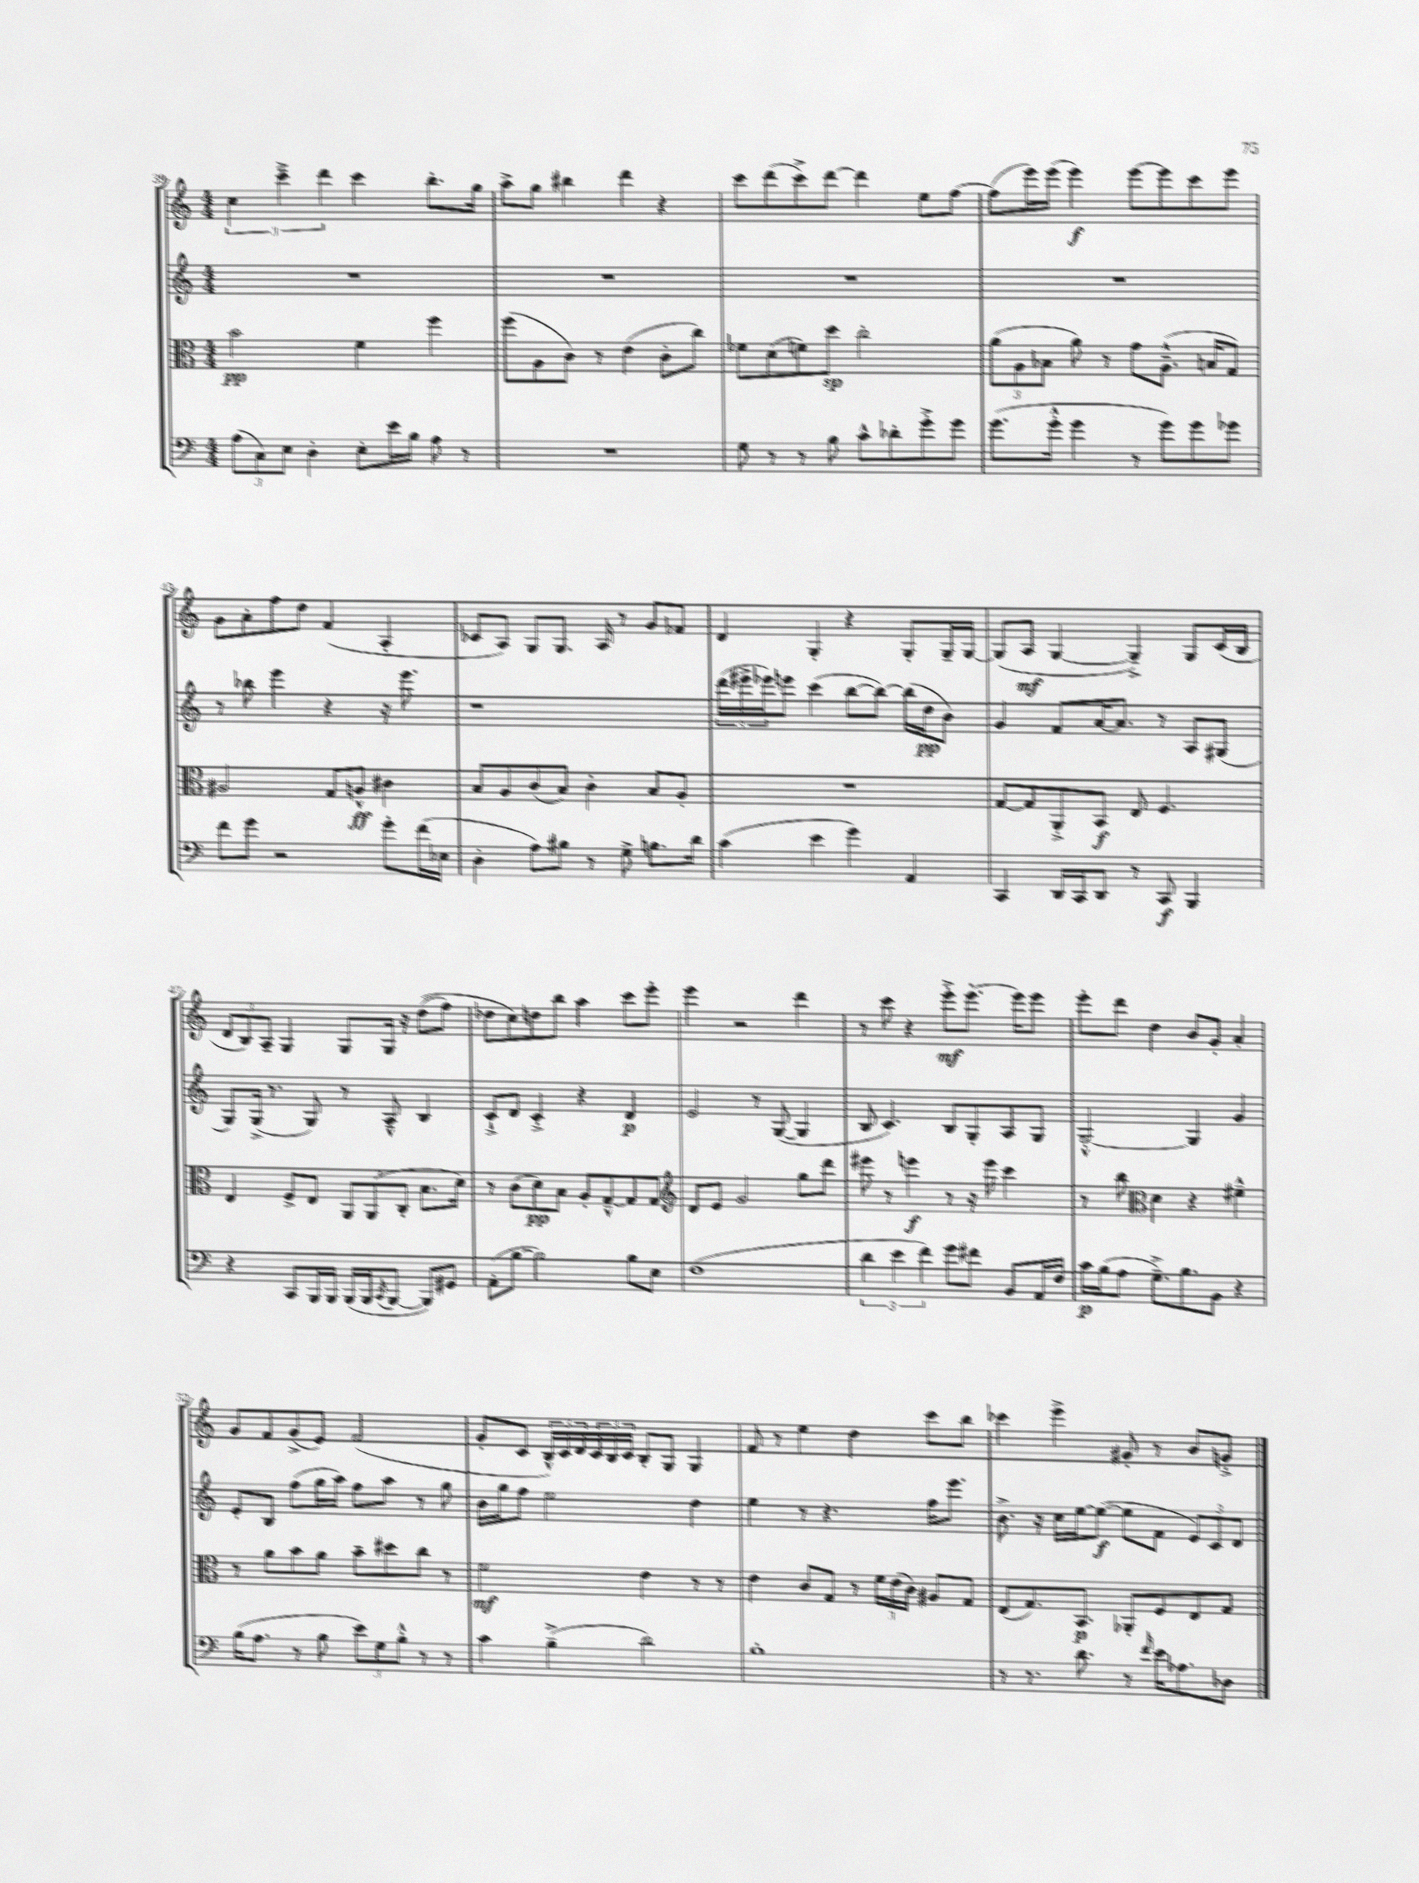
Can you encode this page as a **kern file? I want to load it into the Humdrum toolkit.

**kern	**kern	**kern	**kern
*staff4	*staff3	*staff2	*staff1
*clefF4	*clefC3	*clefG2	*clefG2
*k[]	*k[]	*k[]	*k[]
*M4/4	*M4/4	*M4/4	*M4/4
(12A	2b	1r	6cc
12C)	.	.	.
12E	.	.	6ccc~^
4D'	.	.	.
.	.	.	6ddd
8E'	4f	.	4ccc
16e	.	.	.
16B	.	.	.
8A	4ff	.	8.bb'
8r	.	.	.
.	.	.	16gg
=	=	=	=
1r	(8ff	1r	8aa^
.	8A	.	8gg
.	8c)	.	4bb#
.	8r	.	.
.	(4e	.	4ddd
.	8c'	.	4r
.	8cc)	.	.
=	=	=	=
8G	8f-	1r	8ccc
8r	(8d	.	(8ddd
8r	8f)	.	8ccc^)
8B	8dd	.	[8ddd
8c^^	2cc'	.	4ddd]
8d-'	.	.	.
8g'^	.	.	8ee
8g	.	.	[8ff
=	=	=	=
(8.g	(12a	1r	(8ff]
.	12A	.	.
.	.	.	16eee)
.	12B-	.	.
16g'^^	.	.	(16eee
4g	8a)	.	4eee)
.	8r	.	.
8r	8g	.	[8eee
8g)	(8.A~^^	.	8eee]
8g	.	.	8ccc
.	16B	.	.
8g-	8G)	.	8eee
=	=	=	=
8f	2A#	8r	8g
8g	.	8bb-	8a'
2r	.	4eee	8ff
.	.	.	8dd
.	8G	4r	(4f
.	8A^^	.	.
8g'	4c#	16r	4A'
.	.	8.eee	.
(16f	.	.	.
16E-	.	.	.
=	=	=	=
4D'	8B	1r	8c-
.	8A	.	8A)
8A)	(8c	.	8G
8B#	8B)	.	8.G
8r	4c'	.	.
.	.	.	16A
8G^	.	.	8r
8.B	8B	.	8g
.	8A'	.	8f-
16d	.	.	.
=	=	=	=
(4c	1r	(24ddd	4d
.	.	24eee#^	.
.	.	24eee-)	.
.	.	8eee	.
4e	.	(4ccc	4G'
4g)	.	[8bb	4r
.	.	8bb_)	.
4AA	.	(16bb]	8G'
.	.	16dd	.
.	.	8b)	16G~
.	.	.	[16G
=	=	=	=
4CC	[8G	4g	(8G]
.	8G]	.	8A
16DD	8AA'^	8f	[4G
16CC	.	.	.
8DD	8BB	[16a	.
.	.	8.a]	.
8r	8E	.	4G~^])
8CC	4.F	8r	.
4BBB	.	8A	8G
.	.	(8G#	(16c
.	.	.	16B
=	=	=	=
4r	4E	8G)	12d
.	.	.	12B)
.	.	(16G^	.
.	.	.	12A~
.	.	8.r	.
8CC	8F^	.	4G
16BBB	8E	8G)	.
16BBB	.	.	.
(16BBB	12AA	8r	8G
16BBB	.	.	.
.	(12AA	.	.
8qCC	.	.	.
[8BBB	.	8A~^^	16G
.	12C'	.	.
.	.	.	16r
8BBB])	8.B	4B	&((8dd
8GG#	.	.	8ff)
.	16d)	.	.
=	=	=	=
(8AA'	8r	8c`^	8dd-
[8B	(8c	8d	8cc&)
2B])	8d)	4c'^	8dd
.	8B	.	8bb
.	8A'	4r	4aa
.	[8G~^^	.	.
8B	8G]	4d	8ccc
8E	8G	.	8eee'
=	=	=	=
*	*clefG2	*	*
(1F	8d	2e	4eee
.	8e	.	.
.	2g	.	2r
.	.	8r	.
.	.	([8G	.
.	8gg	4G]	4ddd
.	8ddd	.	.
=	=	=	=
6d	8eee#	8B	8r
.	8r	4.c)	8ccc
6e	.	.	.
.	4eee	.	4r
6f)	.	.	.
8g	8r	8B	8eee'^
8f#	16r	8G'	[8.eee'
.	16eee	.	.
8BB	4ccc	8A	.
.	.	.	16eee]
16AA	.	8G	8eee
16F	.	.	.
=	=	=	=
16c	8r	[2G'^^	8eee'
(16B	.	.	.
8A	8bb	.	8ddd
*	*clefC3	*	*
8.G~^)	4d	.	4dd
8.B	.	.	.
.	4r	4G]	8b
8BB	.	.	8g'
4r	4f#~^^	4g	4a'
=	=	=	=
(16B	8r	8e'	8g
8.A	.	.	.
.	8a	8B	8f
8r	8b	(8ff	(8g^
8B	8a	16gg	8e)
.	.	16aa)	.
12e)	8b~	8ff	(2f
12G	.	.	.
.	8dd#	8aa	.
12B'^^	.	.	.
8r	8cc	8r	.
8r	8r	8gg	.
=	=	=	=
4c	2f	16b	8g'
.	.	16gg	.
.	.	8ff	8c
(4B~^	.	2ee	24B^^)
.	.	.	24c
.	.	.	24d
.	.	.	24c
.	.	.	24B
.	.	.	24c
2d)	4e	.	8B'
.	.	.	8G
.	8r	4dd	4G
.	8r	.	.
=	=	=	=
1B'	4e	4ee	8f
.	.	.	8r
.	8c	8r	4ee
.	8G	4.r	.
.	8r	.	4dd
.	24f	.	.
.	(24e	.	.
.	24c)	.	.
.	8A#	16ff	8ccc
.	.	8.eee	.
.	8G	.	8bb
=	=	=	=
8r	(8E	8.b^	4ccc-
8.r	8.G)	.	.
.	.	16r	.
.	.	16cc	4eee^
8.d	8.BB	[16ee	.
.	.	(8ee_	.
8r	8AA-'	8ee]	8g#'
16qqf	.	.	.
16e	8F	8f	8r
8.A-	.	.	.
.	8E	12e)	8b
.	.	12c	.
8D-	8G	.	8g'^
.	.	12d	.
==	==	==	==
*-	*-	*-	*-
